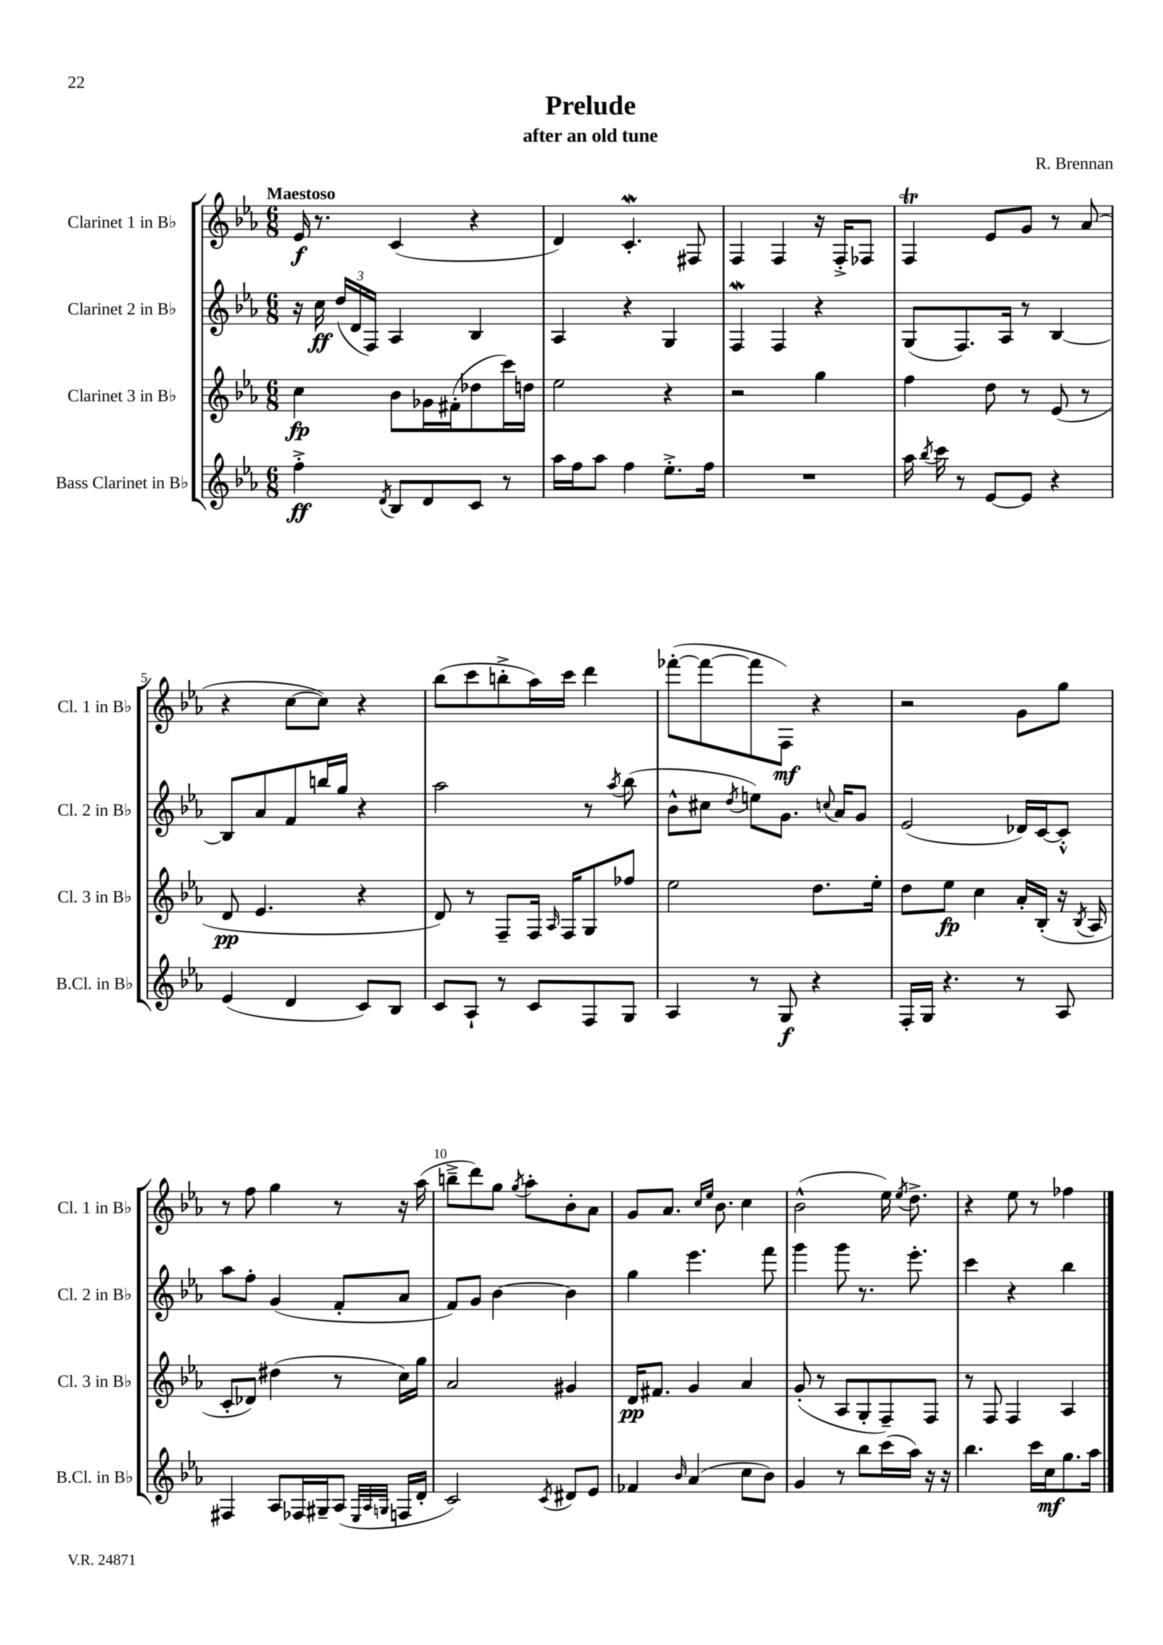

**kern	**dynam	**kern	**dynam	**kern	**dynam	**kern	**dynam
*part4	*part4	*part3	*part3	*part2	*part2	*part1	*part1
*staff4	*staff4	*staff3	*staff3	*staff2	*staff2	*staff1	*staff1
*I"Bass Clarinet in B♭	*	*I"Clarinet 3 in B♭	*	*I"Clarinet 2 in B♭	*	*I"Clarinet 1 in B♭	*
*I'B.Cl. in B♭	*	*I'Cl. 3 in B♭	*	*I'Cl. 2 in B♭	*	*I'Cl. 1 in B♭	*
*clefG2	*	*clefG2	*	*clefG2	*	*clefG2	*
*k[b-e-a-]	*	*k[b-e-a-]	*	*k[b-e-a-]	*	*k[b-e-a-]	*
*M6/8	*	*M6/8	*	*M6/8	*	*M6/8	*
=1	=1	=1	=1	=1	=1	=1	=1
!	!	!	!	!	!	!LO:TX:a:B:t=Maestoso	!
4ff'^\	ff	4cc\	fp	16r	.	16e-/	f
.	.	.	.	16cc\	ff	8.r	.
.	.	.	.	(24dd/LL	.	.	.
.	.	.	.	24d/	.	.	.
.	.	.	.	24F/JJ)	.	.	.
8qd/	.	.	.	.	.	.	.
8B-/L	.	8b-\L	.	4A-/	.	(4c/	.
8d/	.	16g-X\L	.	.	.	.	.
.	.	(16f#X'\J	.	.	.	.	.
8c/J	.	8dd-X\	.	4B-/	.	4r	.
8r	.	16ccc\L)	.	.	.	.	.
.	.	16ddn\JJ	.	.	.	.	.
=2	=2	=2	=2	=2	=2	=2	=2
16aa-\LL	.	2ee-\	.	4A-/	.	4d/)	.
16ff\J	.	.	.	.	.	.	.
8aa-\J	.	.	.	.	.	.	.
4ff\	.	.	.	4r	.	4.cW'/	.
8.ee-'^\L	.	4r	.	4G/	.	.	.
.	.	.	.	.	.	8F#X/	.
16ff\Jk	.	.	.	.	.	.	.
=3	=3	=3	=3	=3	=3	=3	=3
2.r	.	2r	.	4FW/	.	4F/	.
.	.	.	.	4F/	.	4F/	.
.	.	4gg\	.	4r	.	16r	.
.	.	.	.	.	.	16F'^/KL	.
.	.	.	.	.	.	8F-X/J	.
=4	=4	=4	=4	=4	=4	=4	=4
16aa-\	.	4ff\	.	(8G/L	.	4FT/	.
8qbb-/	.	.	.	.	.	.	.
16ccc\	.	.	.	.	.	.	.
8r	.	.	.	8.F/)	.	.	.
[8e-/L	.	8dd\	.	.	.	8e-/L	.
.	.	.	.	16A-/Jk	.	.	.
8e-/J]	.	8r	.	8r	.	8g/J	.
4r	.	(8e-/	.	[4B-/	.	8r	.
.	.	8r	.	.	.	(8a-/	.
!!LO:LB:g=z
=5	=5	=5	=5	=5	=5	=5	=5
(4e-/	.	8d/	pp	8B-/L]	.	4r	.
.	.	4.e-/	.	8a-/	.	.	.
4d/	.	.	.	8f/	.	[8cc\L	.
.	.	.	.	16bbn/L	.	8cc\J])	.
.	.	.	.	16gg/JJ	.	.	.
8c/L)	.	4r	.	4r	.	4r	.
8B-/J	.	.	.	.	.	.	.
=6	=6	=6	=6	=6	=6	=6	=6
8c/L	.	8d/)	.	2aa-\	.	(8bb-\L	.
8A-`/J	.	8r	.	.	.	8ccc\	.
8r	.	8F~/L	.	.	.	8bbn'^\	.
8c/L	.	16F/Jk	.	.	.	16aa-\L)	.
.	.	16qqA-/	.	.	.	.	.
.	.	16F/KL	.	.	.	16ccc\JJ	.
8F/	.	8G/	.	8r	.	4ddd\	.
.	.	.	.	8qaa-/	.	.	.
8G/J	.	8ff-X/J	.	(8bb-\	.	.	.
=7	=7	=7	=7	=7	=7	=7	=7
4A-/	.	2ee-\	.	8b-^^\L	.	([8fff-X'\L	.
.	.	.	.	8cc#X\J	.	8fff-\_	.
.	.	.	.	8qdd/	.	.	.
8r	.	.	.	8een\L)	.	8fff-\]	.
8G/	f	.	.	8.g\J	.	8F\J)	mf
4r	.	8.dd\L	.	.	.	4r	.
.	.	.	.	8qqccn/	.	.	.
.	.	.	.	16a-/KL	.	.	.
.	.	.	.	8g/J	.	.	.
.	.	16ee-'\Jk	.	.	.	.	.
=8	=8	=8	=8	=8	=8	=8	=8
16F'/LL	.	8dd\L	.	(2e-/	.	2r	.
16G/JJ	.	.	.	.	.	.	.
4.r	.	8ee-\J	fp	.	.	.	.
.	.	4cc\	.	.	.	.	.
8r	.	16a-'/LL	.	16d-X/LL)	.	8g\L	.
.	.	(16B-'/JJ	.	[16c/J	.	.	.
8A-/	.	16r	.	8c'^^/J]	.	8gg\J	.
.	.	8qB-/	.	.	.	.	.
.	.	16A-/	.	.	.	.	.
!!LO:LB:g=z
=9	=9	=9	=9	=9	=9	=9	=9
4F#X/	.	8c'/L	.	8aa-\L	.	8r	.
.	.	8d-X/J)	.	8ff'\J	.	8ff\	.
8A-/L	.	(4dd#X\	.	(4g/	.	4gg\	.
16F-X/L	.	.	.	.	.	.	.
16G#X~/J	.	.	.	.	.	.	.
(8A-/J	.	8r	.	8f'/L	.	8r	.
32qqE-/LLL	.	.	.	.	.	.	.
32qqA-/	.	.	.	.	.	.	.
32qqGn/JJJ	.	.	.	.	.	.	.
16Fn/LL	.	16cc\LL)	.	8a-/J	.	16r	.
16d'/JJ	.	16gg\JJ	.	.	.	(16aa-\	.
=10	=10	=10	=10	=10	=10	=10	=10
2c/)	.	2a-/	.	8f/L)	.	8bbn~^\L	.
.	.	.	.	8g/J	.	8ddd\)	.
.	.	.	.	[4b-\	.	8gg\J	.
.	.	.	.	.	.	8qgg/	.
.	.	.	.	.	.	8aa-'\L	.
8qc/	.	.	.	.	.	.	.
8d#X/L	.	4g#X/	.	4b-\]	.	8b-'\	.
8e-/J	.	.	.	.	.	8a-\J	.
=11	=11	=11	=11	=11	=11	=11	=11
4f-X/	.	16d/KL	pp	4gg\	.	8g/L	.
.	.	8.f#X/J	.	.	.	.	.
.	.	.	.	.	.	8.a-/J	.
16qqb-/	.	.	.	.	.	.	.
(4a-/	.	4g/	.	4.eee-\	.	.	.
.	.	.	.	.	.	16qqcc/LL	.
.	.	.	.	.	.	16qqee-/JJ	.
.	.	.	.	.	.	8.b-\	.
8cc\L	.	4a-/	.	.	.	4cc\	.
8b-\J)	.	.	.	8fff\	.	.	.
=12	=12	=12	=12	=12	=12	=12	=12
4g/	.	(8g'/	.	4ggg\	.	(2b-^^\	.
.	.	8r	.	.	.	.	.
8r	.	8A-/L	.	8ggg\	.	.	.
8bb-\L	.	8G'/	.	8.r	.	.	.
(16ccc\L	.	8F~/)	.	.	.	16ee-\)	.
.	.	.	.	.	.	8qee-/	.
16aa-\JJ)	.	.	.	8.eee-'\	.	8.dd^\	.
16r	.	8F/J	.	.	.	.	.
16r	.	.	.	.	.	.	.
=13	=13	=13	=13	=13	=13	=13	=13
4.bb-\	.	8r	.	4ccc\	.	4r	.
.	.	8F/	.	.	.	.	.
.	.	4F/	.	4r	.	8ee-\	.
16ccc\LL	.	.	.	.	.	8r	.
16cc\J	mf	.	.	.	.	.	.
8.gg\	.	4A-/	.	4bb-\	.	4ff-X\	.
16aa-\Jk	.	.	.	.	.	.	.
==	==	==	==	==	==	==	==
*-	*-	*-	*-	*-	*-	*-	*-
